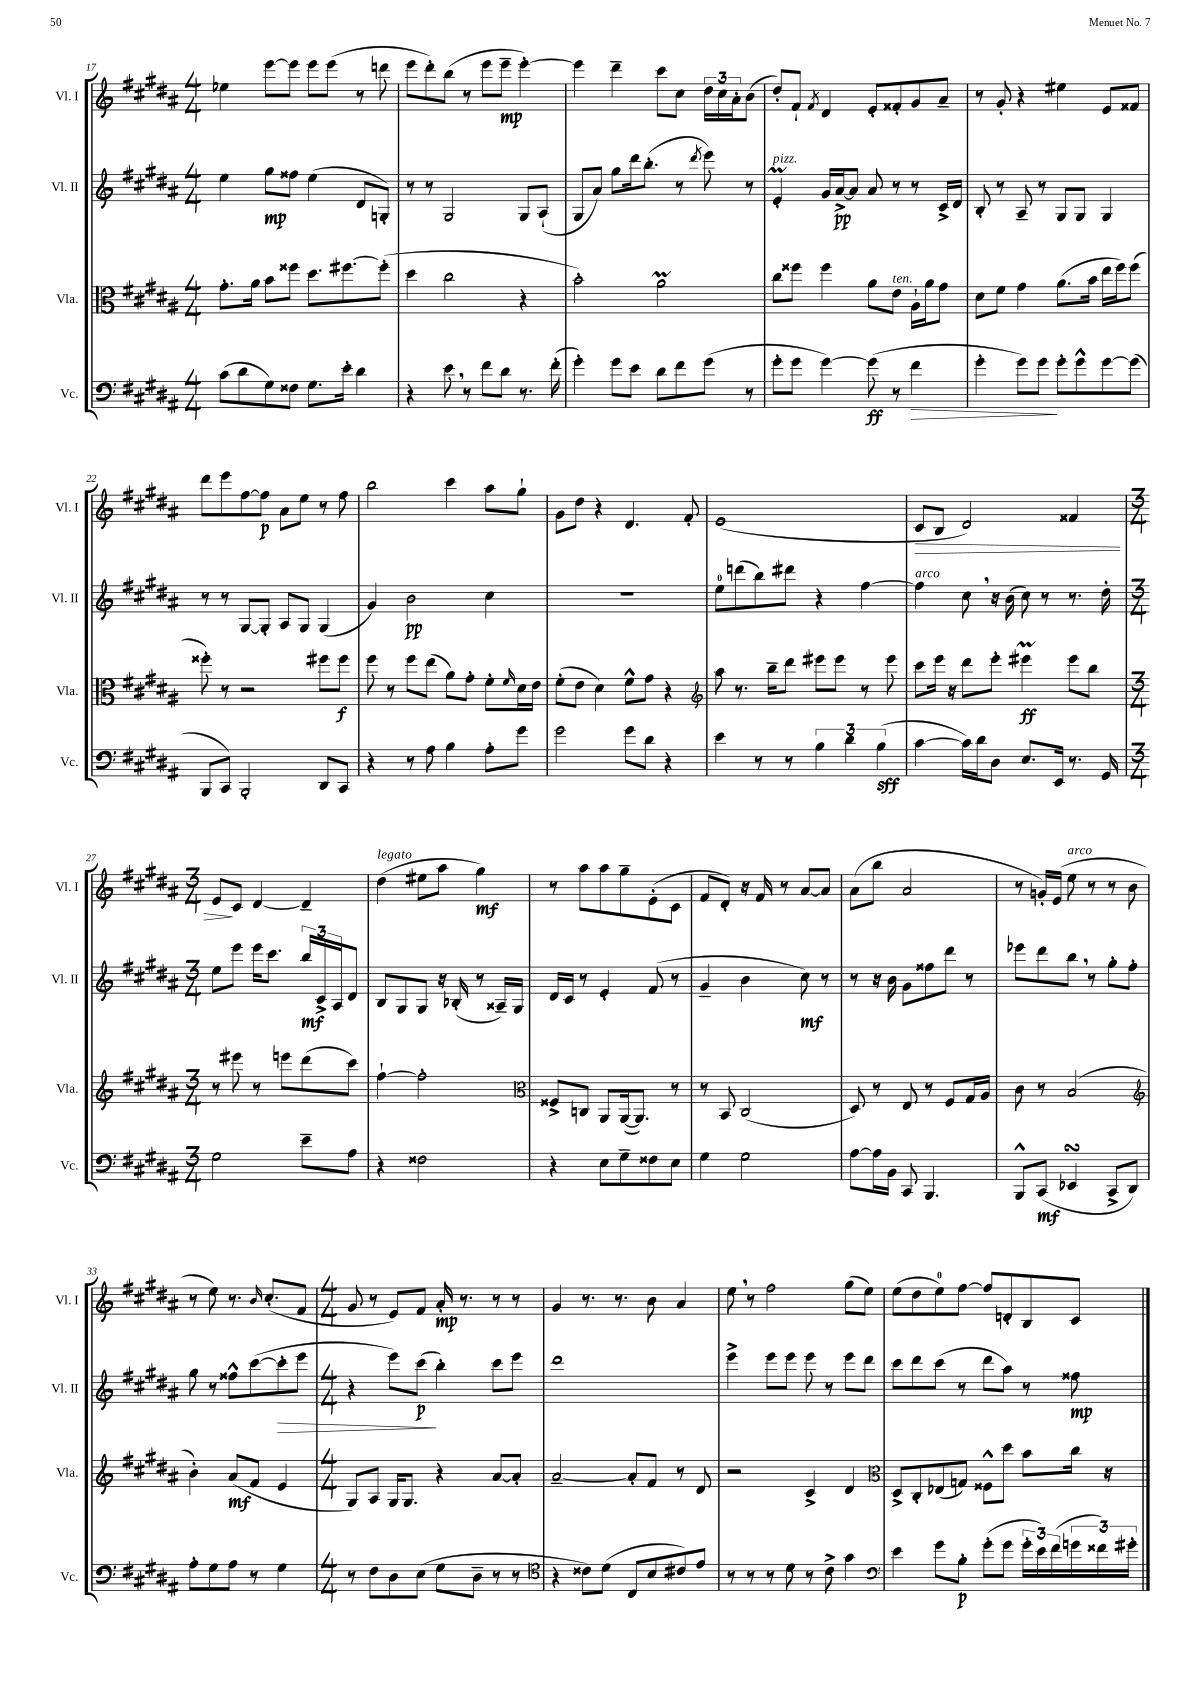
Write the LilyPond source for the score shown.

<<
\new StaffGroup <<
\new Staff = "s0" \with { instrumentName = "Vl. I" shortInstrumentName = "Vl. I" } {
    \clef treble \key b \major \numericTimeSignature \time 4/4
    ees''4 e'''8~ e'''8 e'''8 e'''8( r8 d'''8 |
    e'''8 dis'''8-.) b''8( r8 e'''8 e'''8--\mp e'''4~-.) |
    e'''4 dis'''4-- cis'''8 cis''8 \tuplet 3/2 { dis''16 cis''16 ais'16-. } b'8( |
    dis''8-.) fis'8-! \acciaccatura { fis'8 } dis'4 e'8-. fisis'8-. gis'8 ais'8-- |
    r8 gis'8-. r4 eis''4 e'8 fisis'8 |
    dis'''8 e'''8 fis''8~ fis''8\p ais'8 e''8 r8 fis''8 |
    b''2 cis'''4 ais''8 gis''8-! |
    gis'8 dis''8 r4 dis'4. fis'8-. |
    e'1( |
    cis'8\> b8 dis'2) fisis'4 |
    \numericTimeSignature \time 3/4 e'8\! cis'8 dis'4~ dis'4-- |
    dis''4^\markup { \italic "legato" }( eis''8 ais''8 gis''4\mf) |
    r8 ais''8 ais''8 gis''8-- e'8-.( cis'8 |
    fis'8 dis'8-.) r16 fis'16 r8 ais'8~ ais'8 |
    ais'8( b''8 ais'2 |
    r8 g'16-.) e'16( e''8^\markup { \italic "arco" } r8 r8 b'8 |
    r8 e''8) r8. \grace { b'16 } cis''8.-.( fis'8 |
    \numericTimeSignature \time 4/4 gis'8 r8 e'8) fis'8 ais'16-.\mp r8. r8 r8 |
    gis'4 r8. r8. b'8 ais'4 |
    e''8 \breathe r8 fis''2 gis''8( e''8) |
    e''8( dis''8 e''8-0) fis''8~ fis''8 d'8-. b8 cis'8 \bar "|." |
}
\new Staff = "s1" \with { instrumentName = "Vl. II" shortInstrumentName = "Vl. II" } {
    \clef treble \key b \major \numericTimeSignature \time 4/4
    e''4 gis''8\mp fisis''8 e''4( dis'8 g8-.) |
    r8 r8 gis2 gis8 ais8-!( |
    gis8 ais'8) gis''8 dis'''16 b''8.-.( r8 \acciaccatura { dis'''8 } e'''8) r8 |
    e'4-.\prall^\markup { \italic "pizz." } gis'16 ais'16~->\pp ais'8 ais'8 r8 r8 cis'16-> dis'16 |
    b8-. r8 ais8-- r8 gis8 gis8 gis4 |
    r8 r8 gis8~ gis8-. ais8 gis8 gis4( |
    gis'4) b'2\pp cis''4 |
    r1 |
    e''8-0 d'''8( b''8) dis'''8 r4 fis''4~ |
    fis''4^\markup { \italic "arco" } cis''8 \breathe r16 b'16( cis''8) r8 r8. dis''16-. |
    \numericTimeSignature \time 3/4 e''8 e'''8 e'''16 cis'''8. \tuplet 3/2 { b''16\mf cis'16-> ais16 } dis'8 |
    b8 gis8 gis8 r16 bes16-.( r8 aisis16--) gis16 |
    dis'16 cis'16 r8 e'4-. fis'8( r8 |
    gis'4-- b'4 cis''8\mf) r8 |
    r8 r16 b'16 gis'8 fisis''8 dis'''8 r8 |
    ees'''8 dis'''8 b''8 \breathe r8 gis''8-. fis''8-. |
    gis''8 r8 fisis''8-^ cis'''8~( cis'''8-.\> e'''8 |
    \numericTimeSignature \time 4/4 r4 e'''8) cis'''8\p\!( b''4-.) cis'''8 e'''8 |
    dis'''1 |
    e'''4-> e'''8 e'''8 e'''8 r8 e'''8 dis'''8 |
    cis'''8 dis'''8 cis'''8( r8 dis'''8 ais''8) r8 fisis''8\mp \bar "|." |
}
\new Staff = "s2" \with { instrumentName = "Vla." shortInstrumentName = "Vla." } {
    \clef alto \key b \major \numericTimeSignature \time 4/4
    gis'8.-. ais'16 b'8 fisis''8 dis''8. fis''8.~ fis''8-.( |
    dis''4 cis''2 r4 |
    b'2-.) ais'2\prall |
    cis''8 fisis''8 fisis''4 ais'8 e'8^\markup { \italic "ten." } ais16-! ais'16 gis'8 |
    dis'8 fis'8 gis'4 ais'8.( b'16 e''16 fis''16) fis''8( |
    fisis''8-.) r8 r2 fis''8 fis''8\f |
    fis''8 r8 fis''8 e''8( ais'8) gis'8-. fis'8-. \grace { fis'16 } dis'16 e'16 |
    fis'8-.( e'8 dis'4) fis'8-^ gis'8 r4 |
    \clef treble ais''8 r8. b''16-- dis'''8 eis'''8 eis'''8 r8 eis'''8 |
    cis'''8 e'''16 r16 dis'''8 e'''8-. eis'''4\prall\ff eis'''8 b''8 |
    \numericTimeSignature \time 3/4 r8 eis'''8 r8 e'''8 dis'''8( cis'''8) |
    fis''4~-! fis''2-. |
    \clef alto fisis8-> c8 ais,8 ais,16~( ais,8.) r8 |
    r8 b,8 cis2( |
    dis8) r8 e8 r8 fis8 gis16 ais16 |
    cis'8 r8 b2( |
    \clef treble b'4-.) ais'8\mf( fis'8 e'4 |
    \numericTimeSignature \time 4/4 gis8) ais8 gis16 gis8. r4 ais'8~ ais'8-. |
    ais'2~-- ais'8-. fis'8 r8 dis'8 |
    r2 cis'4-> dis'4 |
    \clef alto dis8-> cis8-. ees8( g8) fisis8-^ dis''8 b'8 cis''16 r16 \bar "|." |
}
\new Staff = "s3" \with { instrumentName = "Vc." shortInstrumentName = "Vc." } {
    \clef bass \key b \major \numericTimeSignature \time 4/4
    cis'8( dis'8 gis8) fisis8 gis8. e'16-. dis'4 |
    r4 e'8 \breathe r8 fis'8 dis'8 r8. fis'16-.( |
    gis'4-.) gis'8 e'8 dis'8 fis'8 gis'8( r8 |
    gis'8-. gis'8 gis'4~) gis'8\ff( r8 fis'4\> |
    gis'4-. gis'8) gis'8\! gis'8-. gis'8-^ gis'8~ gis'8( |
    b,,8 cis,8) b,,2-. dis,8 cis,8 |
    r4 r8 ais8 b4 ais8-. gis'8 |
    gis'2 gis'8 dis'8 r4 |
    e'4 r8 r8 \tuplet 3/2 { b4 dis'4 b4\sff( } |
    cis'4~ cis'16) dis'16 dis8 e8. e,16 r8. gis,16 |
    \numericTimeSignature \time 3/4 gis2 e'8-- ais8 |
    r4 fisis2 |
    r4 e8 gis8-- fisis8 e8 |
    gis4 gis2 |
    ais8~ ais16 b,16 cis,8 b,,4. |
    b,,8-^ cis,8\mf( ees,4\turn cis,8-> dis,8) |
    ais8-. gis8 ais8 r8 gis4 |
    \numericTimeSignature \time 4/4 r8 fis8 dis8 e8( gis8 dis8-- r8 r8 |
    \clef tenor r4 cisis'8) dis'8( cis8 b8 cis'8) e'8 |
    r8 r8 r8 dis'8 r8 cis'8-> gis'4 |
    \clef bass e'4 gis'8 b8-.\p gis'8-.( gis'8 \tuplet 3/2 { gis'16-. e'16) fis'16( } \tuplet 3/2 { g'16 fisis'16) gis'16-. } \bar "|." |
}
>>
>>
\layout { \context { \Score currentBarNumber = #17 } }
